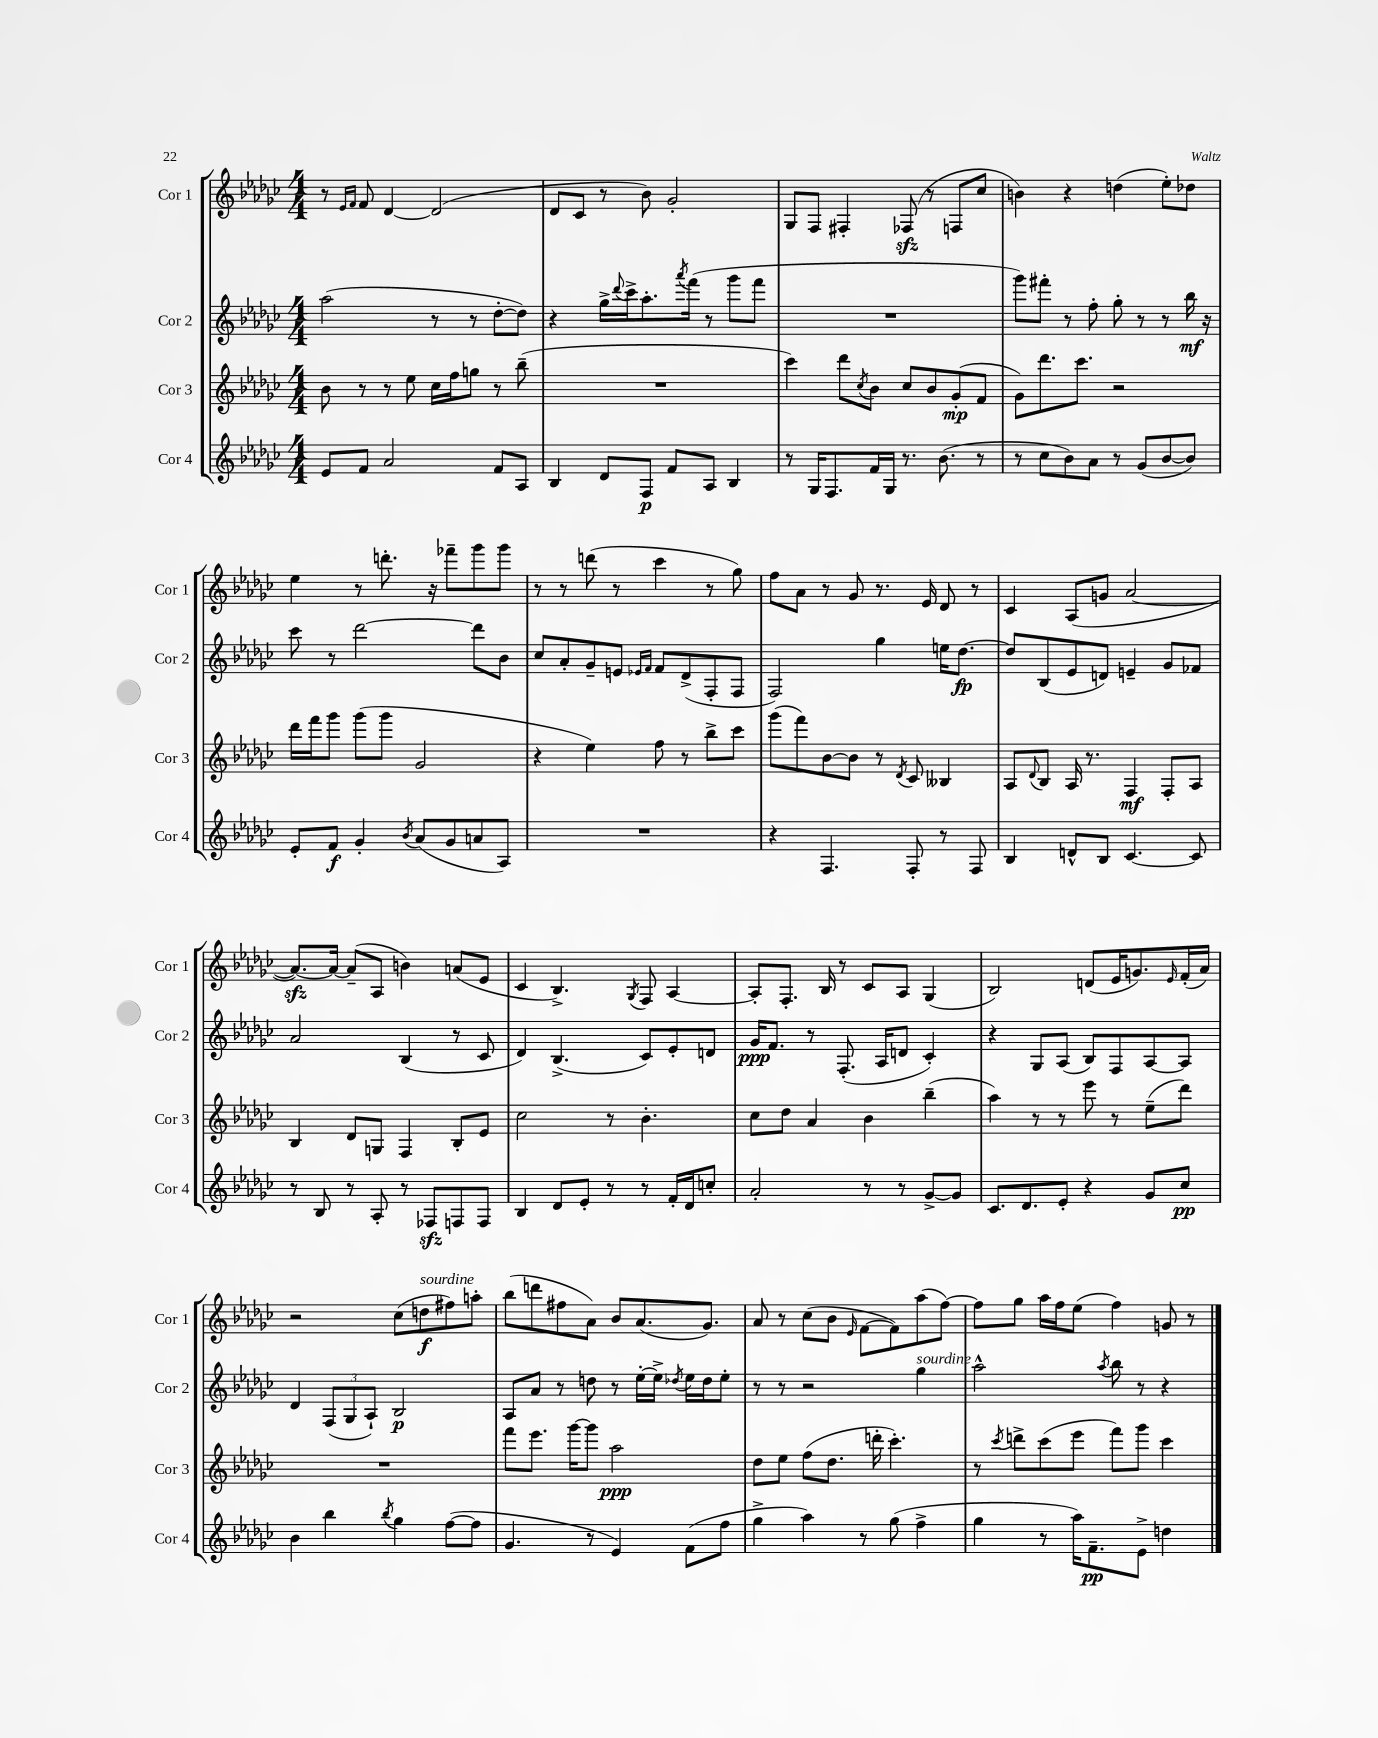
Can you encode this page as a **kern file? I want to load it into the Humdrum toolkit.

**kern	**kern	**kern	**kern
*staff4	*staff3	*staff2	*staff1
*clefG2	*clefG2	*clefG2	*clefG2
*k[b-e-a-d-g-c-]	*k[b-e-a-d-g-c-]	*k[b-e-a-d-g-c-]	*k[b-e-a-d-g-c-]
*M4/4	*M4/4	*M4/4	*M4/4
8e-	8b-	(2aa-	8r
.	.	.	16qqe-
.	.	.	16qqf
8f	8r	.	8f
2a-	8r	.	[4d-
.	8ee-	.	.
.	16cc-	8r	(2d-]
.	16ff	.	.
.	8gg	8r	.
8f	8r	[8dd-'	.
8A-	(8bb-~	8dd-])	.
=	=	=	=
4B-	1r	4r	8d-
.	.	.	8c-
8d-	.	16gg-^	8r
.	.	8qqddd-	.
.	.	16ccc-^	.
8F	.	8.aa-'	8b-)
8f	.	.	2g-'
.	.	8qaaa-	.
.	.	(16fff	.
8A-	.	8r	.
4B-	.	8ggg-	.
.	.	8fff	.
=	=	=	=
8r	4ccc-)	1r	8G-
16G-	.	.	8F
8.F	.	.	.
.	8ddd-	.	4F#'
.	8qcc-	.	.
16f	8b-	.	.
16G-	.	.	.
8.r	8cc-	.	(8F-
.	8b-	.	8r
(8.b-	.	.	.
.	(8g-'	.	8F
8r	8f	.	8cc-
=	=	=	=
8r	8g-)	8ggg-)	4b)
8cc-	8.ddd-	8fff#'	.
8b-)	.	8r	4r
.	8.ccc-	.	.
8a-	.	8ff'	.
8r	2r	8gg-'	(4dd
(8g-	.	8r	.
[8b-	.	8r	8ee-')
8b-])	.	16bb-	8dd-
.	.	16r	.
=	=	=	=
8e-'	16ddd-	8ccc-	4ee-
.	16fff	.	.
8f	8ggg-	8r	.
4g-'	(8ggg-	[2ddd-	8r
.	8ggg-	.	8.ddd'
8qb-	.	.	.
(8a-	2g-	.	.
.	.	.	16r
8g-	.	.	8fff-~
8a	.	8ddd-]	8ggg-
8A-)	.	8b-	8ggg-
=	=	=	=
1r	4r	8cc-	8r
.	.	8a-'	8r
.	4ee-)	8g-~	(8ddd
.	.	8e	8r
.	.	16qqe-	.
.	.	16qqf	.
.	8ff	8f	4ccc-
.	8r	(8d-^	.
.	8bb-^	8F'	8r
.	8ccc-	8F	8gg-)
=	=	=	=
4r	(8ggg-	2F)	8ff
.	8fff)	.	8a-
4.F	[8b-	.	8r
.	8b-]	.	8g-
.	8r	4gg-	8.r
.	8qd-	.	.
8F'	8c-	.	.
.	.	.	16e-
8r	4B--	16ee	8d-
.	.	[8.dd-	.
8F	.	.	8r
=	=	=	=
4B-	8A-	8dd-]	4c-
.	8qqd-	.	.
.	8B-	(8B-	.
8d^^	16A-	8e-	(8A-
.	8.r	.	.
8B-	.	8d)	8g
[4.c-	4F	4e~	[2a-
.	8F'	8g-	.
8c-]	8A-	8f-	.
=	=	=	=
8r	4B-	2a-	8.a-_)
8B-	.	.	.
.	.	.	16a-_
8r	8d-	.	(8a-~]
8A-'	8G	.	8A-
8r	4F	(4B-	4b)
8F-	.	.	.
8F	8B-'	8r	(8a
8F	8e-	8c-	8e-
=	=	=	=
4B-	2cc-	4d-)	4c-
8d-	.	(4.B-^	4.B-^)
8e-'	.	.	.
8r	8r	.	.
.	.	.	8qG-
8r	4.b-'	8c-)	8F
16f'	.	8e-'	[4A-
16d-	.	.	.
8cc'	.	8d	.
=	=	=	=
2a-'	8cc-	16g-	8A-']
.	.	8.f	.
.	8dd-	.	8.F'
.	4a-	8r	.
.	.	.	16B-
.	.	(8.F'	8r
8r	4b-	.	8c-
.	.	16A-	.
8r	.	8d	8A-
[8g-^	(4bb-~	4c-')	(4G-
8g-]	.	.	.
=	=	=	=
8.c-	4aa-)	4r	2B-)
8.d-	.	.	.
.	8r	8G-	.
8e-'	8r	(8A-	.
4r	8eee-	8B-)	(8d
.	8r	8F	16e-
.	.	.	8.g)
8g-	(8ee-~	[8A-	.
.	.	.	16qqe-
8cc-	8ddd-)	8A-]	(16f'
.	.	.	16a-)
=	=	=	=
4b-	1r	4d-	2r
4bb-	.	(12F	.
.	.	12G-	.
.	.	12A-`)	.
8qbb-	.	.	.
4gg-	.	2B-	(8cc-
.	.	.	8dd
([8ff	.	.	8ff#)
8ff]	.	.	8aa'
=	=	=	=
4.g-	8fff	8A-	(8bb-
.	8.eee-	8a-	8ddd
.	.	8r	8ff#
.	[16ggg-	.	.
8r	8ggg-]	8dd	8a-)
4e-)	2aa-	8r	8b-
.	.	[16ee-'	(8.a-
.	.	16ee-^]	.
.	.	8qdd-	.
(8f	.	16ee-	.
.	.	16dd-	8.g-)
8ff	.	8ee-'	.
=	=	=	=
4gg-^	8dd-	8r	8a-
.	8ee-	8r	8r
4aa-)	(8ff	2r	(8cc-
.	8.dd-	.	8b-
.	.	.	16qqe-
8r	.	.	[8f
.	16ddd'	.	.
(8gg-	4.ccc-')	.	8f])
4ff^	.	4gg-	(8aa-
.	.	.	[8ff)
=	=	=	=
4gg-	8r	2aa-^^	8ff]
.	8qccc-	.	.
.	8ddd^	.	8gg-
8r	(8ccc-	.	16aa-
.	.	.	16ff
16aa-)	8eee-	.	(8ee-
8.f~	.	.	.
.	.	8qaa-	.
.	8fff)	8bb-	4ff)
8e-^	8ggg-	8r	.
4dd	4ccc-	4r	8g
.	.	.	8r
==	==	==	==
*-	*-	*-	*-
